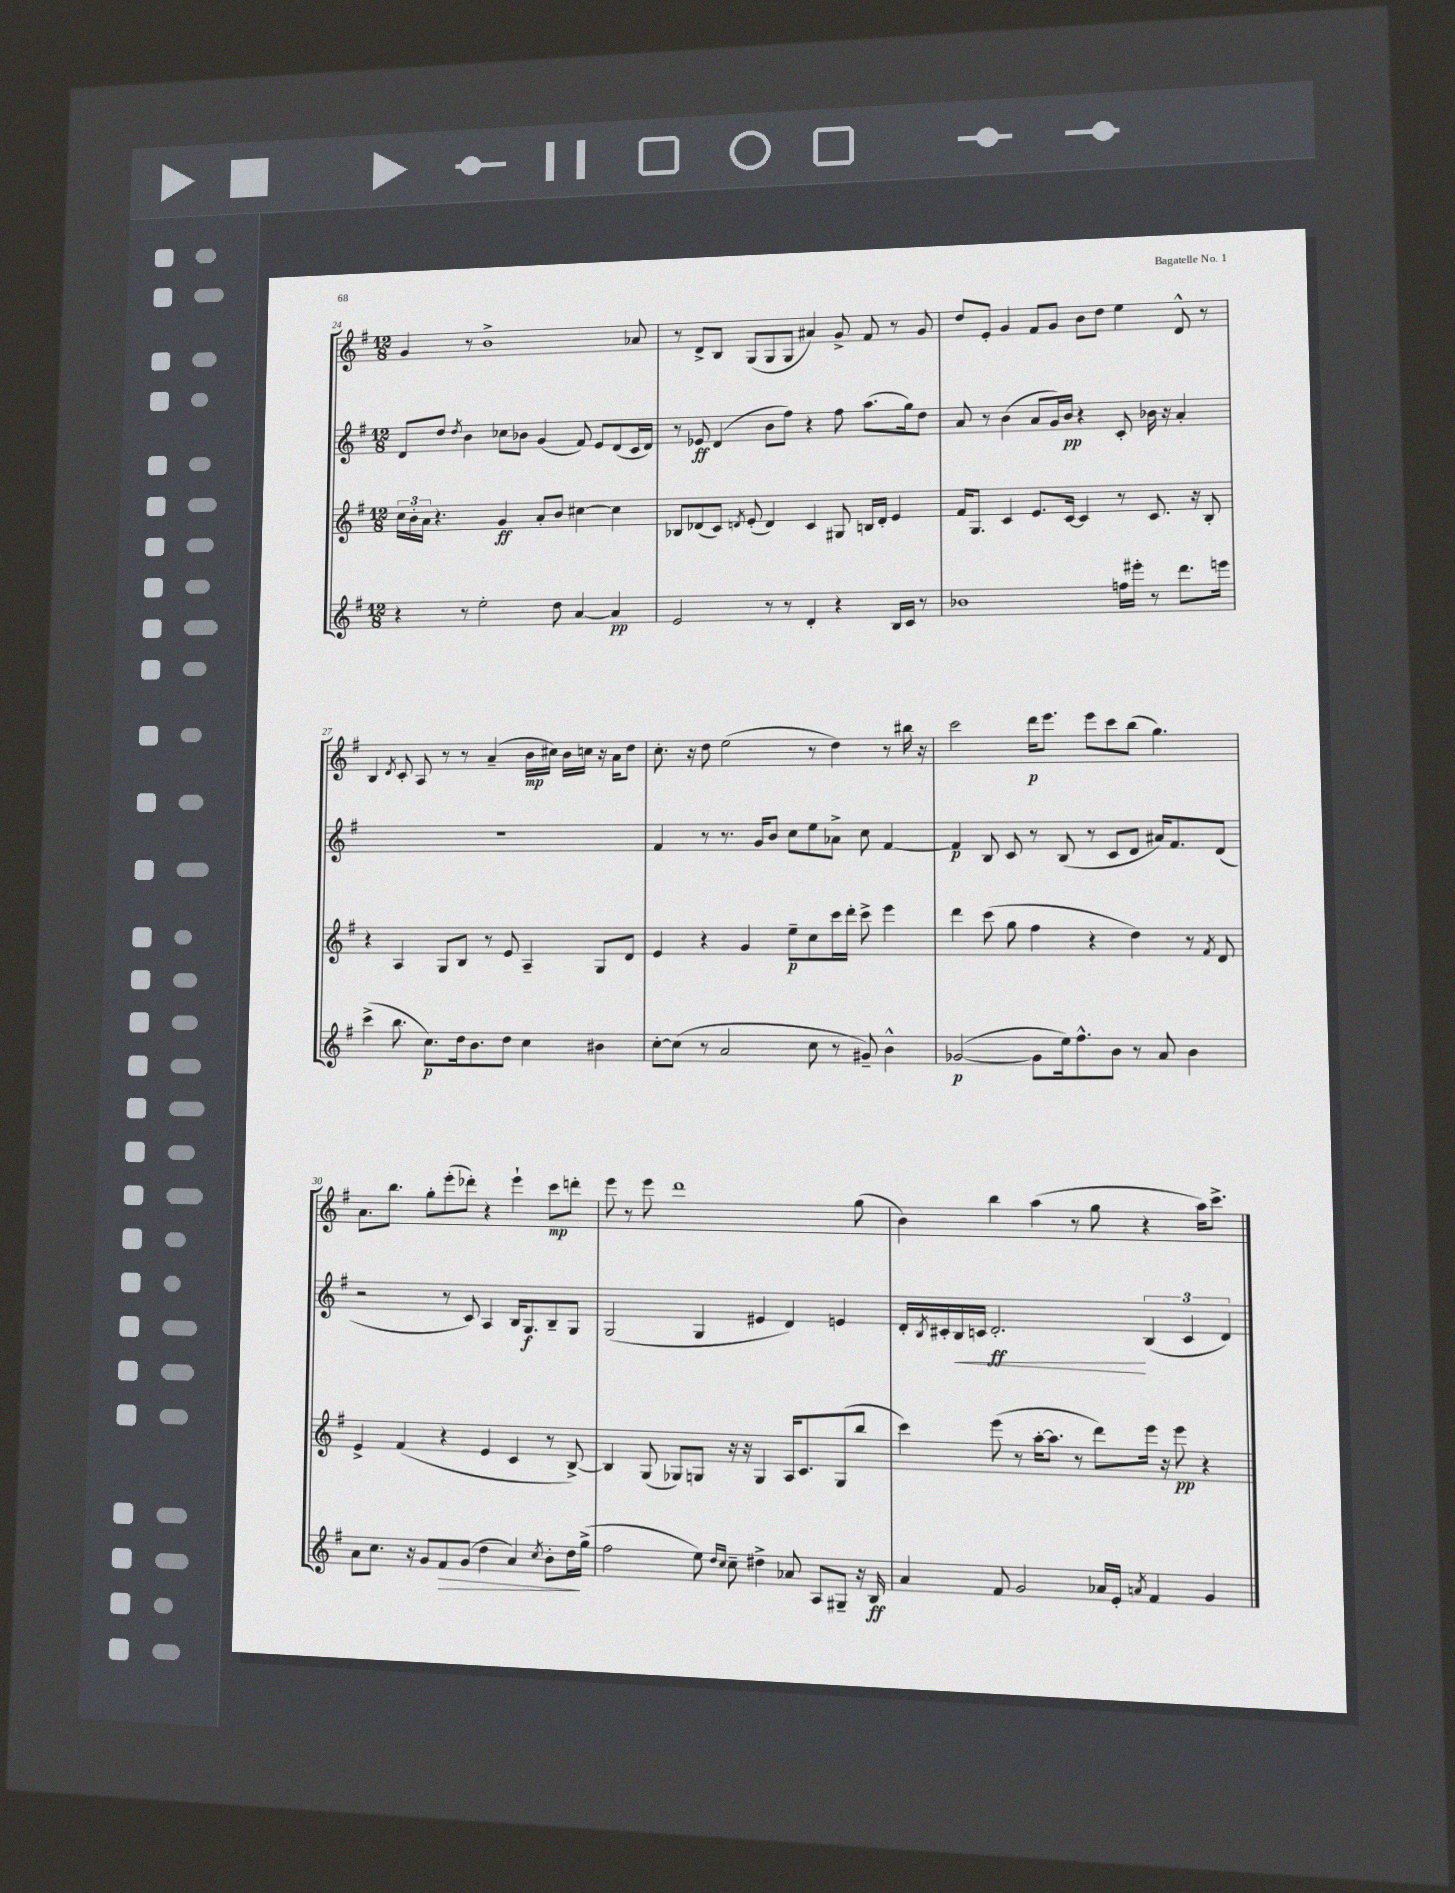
<<
\new StaffGroup <<
\new Staff = "s0" {
    \clef treble \key g \major \numericTimeSignature \time 12/8
    g'4 r8 b'1-> aes'8 |
    r8 d'8-> b8 g8( g8 g8 ais'4) g'8-> fis'8 r8 g'8 |
    d''8 e'8-. g'4 fis'8 g'8 b'8 d''8 e''4 d'8-^ r8 |
    b4 \acciaccatura { d'8 } c'8-. a8 r8 r8 a'4--( b'16\mp cis''16) b'16 c''16 r16 a'16 d''8 |
    c''8.-. r16 d''8 e''2( r8 d''4) r8 bis''16 r16 |
    c'''2 d'''16\p e'''8. e'''8 c'''8 b''8( g''4.) |
    a'8. b''8. g''8-. e'''8-.( des'''8-.) r4 e'''4-! c'''8\mp d'''8-. |
    e'''8 r8 e'''8 d'''1 g''8( |
    b'4) b''4 a''4( r8 g''8 r4 a''16) c'''8.-> \bar "|." |
}
\new Staff = "s1" {
    \clef treble \key g \major \numericTimeSignature \time 12/8
    d'8 d''8 \acciaccatura { d''8 } b'4 ces''8 bes'8 g'4( fis'8) e'8 d'8( c'16 d'16) |
    r8 ees'8\ff d'4( b'8 fis''8) r4 fis''8 a''8.( g''16) d''8 |
    a'8 r8 b'4( a'8 g'16) b'16\pp r4 c'8-. bes'16 r16 a'4-. |
    R1. |
    fis'4 r8 r8. g'16 b'8 c''8 e''8 aes'8-> c''8 fis'4~ |
    fis'4\p b8 c'8 r8 b8( r8 c'8 d'8 ais'16) fis'8. d'8( |
    r2 r8 c'8) a4 b16 g8.\f b8-- g8 |
    g2( g4 eis'4 d'4) e'4 |
    d'16-. \acciaccatura { b8 } cis'16-. b16\< c'16 d'2.-.\ff\! \tuplet 3/2 { b4( c'4 d'4) } \bar "|." |
}
\new Staff = "s2" {
    \clef treble \key g \major \numericTimeSignature \time 12/8
    \tuplet 3/2 { c''16 b'16-. a'16 } r4. g'4\ff a'8-. b'8 cis''4~ cis''4 |
    bes8 des'8( c'8) \acciaccatura { d'8 } e'8-.( d'4) c'4 gis8 b16 d'16-. e'4 |
    fis'16 g8. c'4 e'8. c'16~ c'4 r8 c'8. r16 b8-. |
    r4 a4 g8 b8 r8 e'8 a4-- g8 d'8 |
    e'4 r4 g'4 e''8--\p c''8 c'''16 d'''16-. c'''8-> e'''4 |
    d'''4 c'''8( g''8 fis''4 r4 d''4) r8 \acciaccatura { fis'8 } d'8 |
    e'4-> fis'4( r4 e'4 c'4 r8 b8~->) |
    b4 g8( ges8) g8 r16 r16 g4 a16 c'8. g8( b''8 |
    c'''4) e'''8( r8 a''16~-. a''8. r8 d'''8) e'''16 r16 e'''8\pp r4 \bar "|." |
}
\new Staff = "s3" {
    \clef treble \key g \major \numericTimeSignature \time 12/8
    r4 r8 e''2-. d''8 a'4~ a'4\pp |
    e'2 r8 r8 d'4-. r4 b16 c'16 r8 |
    bes'1 f''16 eis'''16-. r8 d'''8. e'''16 |
    c'''4->( b''8. c''8.\p) d''16 b'8. d''8 c''4 bis'4 |
    c''8~-. c''8( r8 a'2 c''8 r8 gis'8--) b'4-^ |
    ges'2~\p( ges'8 e''16) fis''8.-^ b'8 r8 a'8 b'4 |
    a'8 c''8. r16 g'8 fis'8\> g'8( d''4 a'4) \acciaccatura { c''8 } b'8-. d''16\! g''16->( |
    fis''2 e''8) \grace { d''16 c''16 } c''8-- dis''4-> aes'8 a8 gis8-- r16 b16\ff |
    a'4 fis'8 g'2 aes'16 e'16-. \acciaccatura { a'8 } fis'4 g'4 \bar "|." |
}
>>
>>
\layout { \context { \Score currentBarNumber = #24 } }
